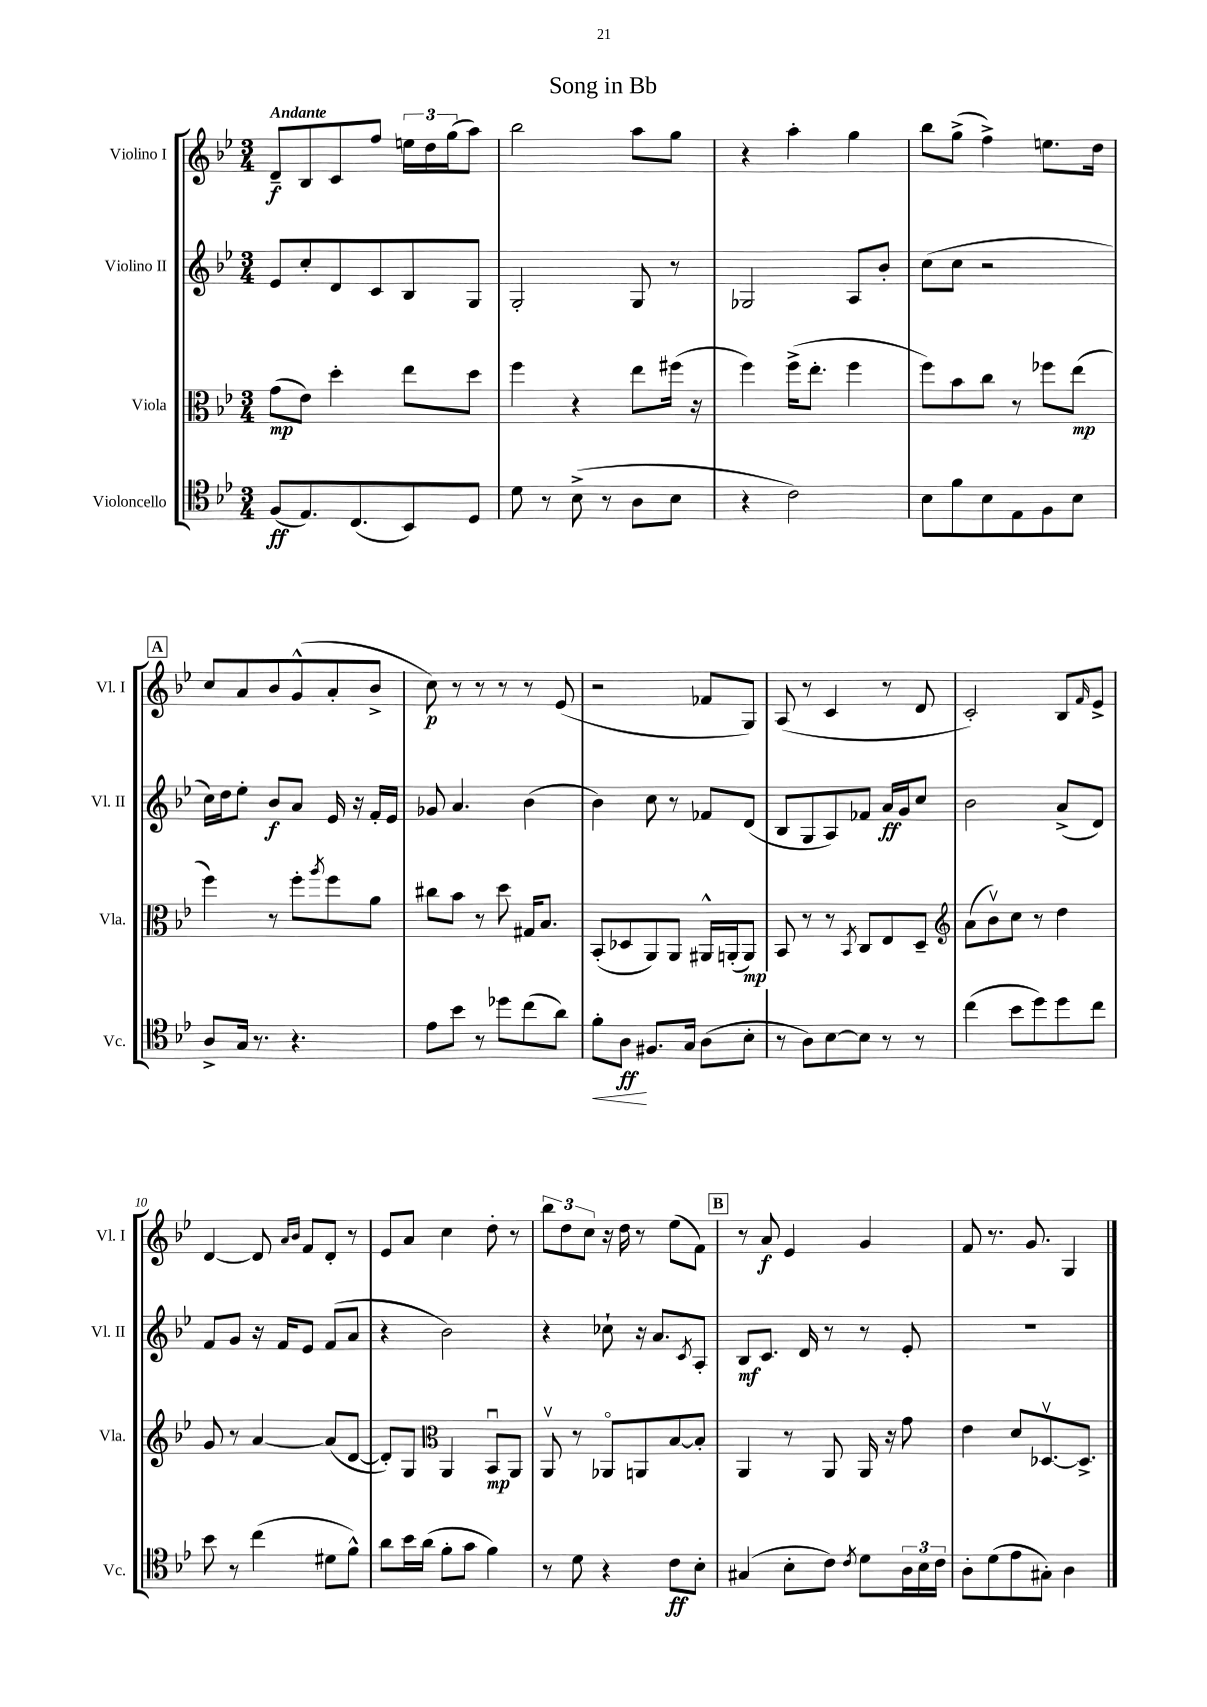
\header { title = "Song in Bb" }
<<
\new StaffGroup <<
\new Staff = "s0" \with { instrumentName = "Violino I" shortInstrumentName = "Vl. I" } {
    \clef treble \key bes \major \numericTimeSignature \time 3/4 \tempo "Andante"
    d'8--\f bes8 c'8 f''8 \tuplet 3/2 { e''16 d''16 g''16( } a''8) |
    bes''2 a''8 g''8 |
    r4 a''4-. g''4 |
    bes''8 g''8->( f''4->) e''8. d''16 |
    \mark \markup { \box "A" } c''8 a'8 bes'8 g'8-^( a'8-. bes'8-> |
    c''8\p) r8 r8 r8 r8 ees'8( |
    r2 fes'8 g8) |
    a8( r8 c'4 r8 d'8 |
    c'2-.) bes8 \grace { f'16 } ees'8-> |
    d'4~ d'8 \grace { a'16 bes'16 } f'8 d'8-. r8 |
    ees'8 a'8 c''4 d''8-. r8 |
    \tuplet 3/2 { bes''8 d''8 c''8 } r16 d''16 r8 ees''8( f'8) |
    \mark \markup { \box "B" } r8 a'8\f ees'4 g'4 |
    f'8 r8. g'8. g4 \bar "|." |
}
\new Staff = "s1" \with { instrumentName = "Violino II" shortInstrumentName = "Vl. II" } {
    \clef treble \key bes \major \numericTimeSignature \time 3/4
    ees'8 c''8-. d'8 c'8 bes8 g8 |
    g2-. g8 r8 |
    ges2 a8 bes'8-. |
    c''8( c''8 r2 |
    \mark \markup { \box "A" } c''16) d''16 ees''8-. bes'8\f a'8 ees'16 r16 f'16-. ees'16 |
    ges'8 a'4. bes'4( |
    bes'4) c''8 r8 fes'8 d'8( |
    bes8 g8 a8) fes'8 a'16\ff g'16 c''8 |
    bes'2 a'8->( d'8) |
    f'8 g'8 r16 f'16 ees'8 f'8( a'8 |
    r4 bes'2) |
    r4 ces''8-! r16 a'8. \acciaccatura { c'8 } a8-. |
    \mark \markup { \box "B" } bes8\mf c'8. d'16 r8 r8 ees'8-. |
    R2. \bar "|." |
}
\new Staff = "s2" \with { instrumentName = "Viola" shortInstrumentName = "Vla." } {
    \clef alto \key bes \major \numericTimeSignature \time 3/4
    g'8\mp( ees'8) d''4-. ees''8 d''8 |
    f''4 r4 ees''8 fis''16( r16 |
    f''4) f''16->( ees''8.-. f''4 |
    f''8) bes'8 c''8 r8 fes''8 ees''8\mp( |
    \mark \markup { \box "A" } f''4) r8 f''8-. \acciaccatura { a''8 } f''8 a'8 |
    cis''8 bes'8 r8 d''8 gis16 bes8. |
    bes,8-.( des8 a,8) a,8 ais,16-^ a,16-.( a,8\mp) |
    bes,8 r8 r8 \acciaccatura { bes,8 } c8 ees8 d8-- |
    \clef treble a'8( bes'8\upbow) c''8 r8 d''4 |
    g'8 r8 a'4~ a'8( d'8~ |
    d'8-.) g8 \clef alto a,4 bes,8\downbow\mp a,8 |
    a,8\upbow r8 aes,8\flageolet a,8 bes8~ bes8-. |
    \mark \markup { \box "B" } a,4 r8 a,8 a,16 r16 g'8 |
    ees'4 d'8 des8.~\upbow des8.-> \bar "|." |
}
\new Staff = "s3" \with { instrumentName = "Violoncello" shortInstrumentName = "Vc." } {
    \clef tenor \key bes \major \numericTimeSignature \time 3/4
    f8\ff( ees8.) c8.( bes,8) d8 |
    d'8 r8 bes8->( r8 a8 bes8 |
    r4 c'2) |
    bes8 f'8 bes8 ees8 f8 bes8 |
    \mark \markup { \box "A" } a8-> g16 r8. r4. |
    ees'8 bes'8 r8 des''8 c''8( a'8) |
    f'8-.\< a8\ff\! fis8. g16 a8( bes8-. |
    r8 a8) bes8~ bes8 r8 r8 |
    c''4( bes'8 d''8) d''8 c''8 |
    bes'8 r8 c''4( dis'8 f'8-^) |
    a'8 bes'16 a'16( f'8-. g'8 f'4) |
    r8 d'8 r4 c'8\ff bes8-. |
    \mark \markup { \box "B" } gis4( bes8-. c'8) \acciaccatura { c'8 } d'8 \tuplet 3/2 { a16 bes16 c'16 } |
    a8-. d'8( ees'8 gis8-.) a4 \bar "|." |
}
>>
>>
